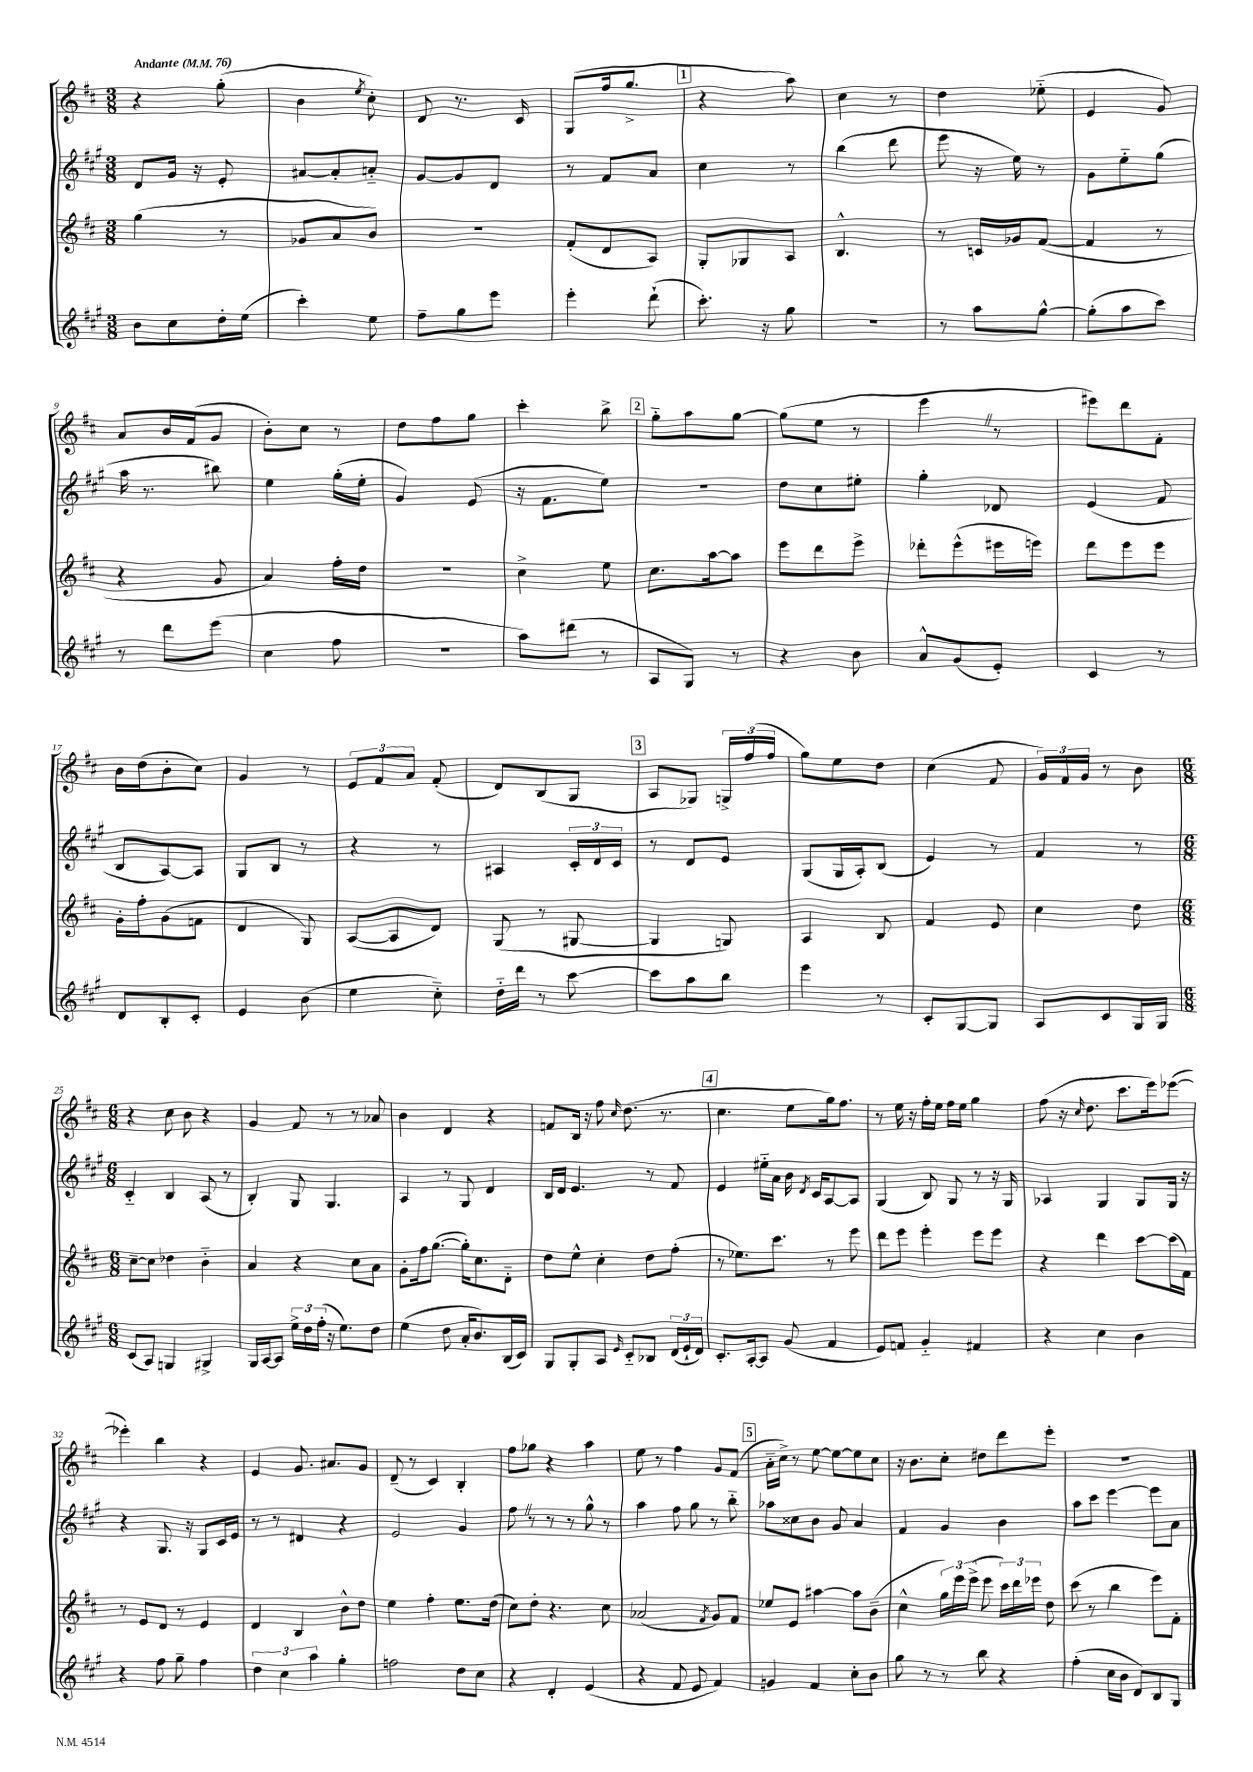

**kern	**kern	**kern	**kern
*staff4	*staff3	*staff2	*staff1
*clefG2	*clefG2	*clefG2	*clefG2
*k[f#c#g#]	*k[f#c#]	*k[f#c#g#]	*k[f#c#]
*M3/8	*M3/8	*M3/8	*M3/8
*MM76	*MM76	*MM76	*MM76
8b\L	(4gg\	8d/L	4r
8cc#\	.	16g#/Jk	.
.	.	16r	.
16dd'\L	8r	8e'/	(8gg'\
(16ee\JJ	.	.	.
=	=	=	=
4ccc#'\)	8g-/L	[8a#/L	4b\
.	8a/	8a#'/]	.
.	.	.	8qee/
8ee\	8b/J)	8a'~/J	8cc#'\)
=	=	=	=
8ff#~\L	4.r	[8g#/L	8d/
8gg#\	.	8g#/]	8.r
8eee\J	.	8d/J	.
.	.	.	16c#/
=	=	=	=
4eee'\	(8f#'/L	8r	(8G/L
.	8d/	8f#/L	16ff#/k
.	.	.	8.gg^/J
(8ddd`\	8A/J)	8a/J	.
=	=	=	=
8.ccc#'\)	8G'/L	4cc#\	4r
.	8G-/	.	.
16r	.	.	.
8gg#\	8A/J	8r	8aa\)
=	=	=	=
4.r	4.B^^/	(4bb\	4cc#\
.	.	8ddd\	8r
=	=	=	=
8r	8r	8eee\	4dd\
8aa\L	16c/LL	16r	.
.	16g-/J	16ee\)	.
[8gg#^^\J	([8f#/J	8r	(8ee-'~\
=	=	=	=
(8gg#'\]L	4f#/]	8g#\L	4e/
8aa\	.	8ee'~\	.
8ccc#\J)	8r	(8gg#\J	8g/)
=	=	=	=
8r	4r	16aa\	8a/L
.	.	8.r	.
8ddd\L	.	.	16b/L
.	.	.	(16f#/J
(8eee\J	8g/	8bb#\)	8g/J
=	=	=	=
4cc#\	4a/)	4ee\	8b'\L)
.	.	.	8cc#\J
8ff#\	16ff#'\LL	(16gg#'\LL	8r
.	16dd\JJ	16ee'\JJ	.
=	=	=	=
4.r	4.r	4g#/)	8dd\L
.	.	.	8ff#\
.	.	(8e/	8gg\J
=	=	=	=
8aa\L)	4cc#^\	16r	4ccc#'\
.	.	8.f#\L	.
(8ddd#\J	.	.	.
8r	8ee\	8ee\J)	8bb^\
=	=	=	=
8A/L	8.cc#\L	4.r	8gg'~\L
8G#/J)	.	.	8aa\
.	[16aa\k	.	.
8r	8aa\]J	.	[8gg\J
=	=	=	=
4r	8eee\L	8dd\L	(8gg\]L
.	8ddd\	8cc#\	8ee\J
8b\	8eee^\J	8ee#'\J	8r
=	=	=	=
8a^^/L	8ddd-'\L	4gg#'\	4eee\
(8g#/	(8eee^^\	.	.
8e'/J)	16eee#\L	8d-/	8r
.	16eee\JJ)	.	.
=	=	=	=
4c#/	8ddd\L	(4e/	8eee#\L)
.	8eee\	.	8ddd\
8r	8eee\J	8f#/	8f#'\J
=	=	=	=
8d/L	16g'\LL	8B/L	16b\LL
.	16ff#'\J	.	(16dd\J
8B'/	(8g\	[8A/)	8b'\
8c#'/J	8f\J	8A/]J	8cc#\J)
=	=	=	=
4e/	4d/	8G#/L	4g/
.	.	8B/J	.
(8b\	8G/)	8r	8r
=	=	=	=
4ee\	([8A/L	4r	12e/L
.	.	.	12f#/
.	8A/]	.	.
.	.	.	12a/J
8cc#'~\)	8d/J)	8r	(8f#'/
=	=	=	=
16dd'~\LL	(8G/	4A#/	8d/L)
16ddd\JJ	.	.	.
8r	8r	.	(8B/
[8ccc#\	[8G#/	24c#'/LL	8G/J
.	.	24d/	.
.	.	24c#/JJ	.
=	=	=	=
8ccc#\]L	4G#/]	8r	8A/L
8aa\	.	8d/L	8G-/J)
8bb\J	8G/)	8e/J	24G^/LL
.	.	.	(24ff#/
.	.	.	24ff#/JJ
=	=	=	=
4eee\	4A/	(8G#/L	8gg\L)
.	.	16G#/L	8ee\
.	.	16A'/J)	.
8r	8B/	(8B/J	8dd\J
=	=	=	=
8c#'/L	4f#/	4e/)	(4cc#\
[8G#/	.	.	.
8G#/]J	8e/	8r	8f#/
=	=	=	=
8A/L	4cc#\	4f#/	24g/LL)
.	.	.	24f#/
.	.	.	24g/JJ
8c#/	.	.	8r
16G#/L	8dd\	8r	8b\
16G#/JJ	.	.	.
=	=	=	=
*M6/8	*M6/8	*M6/8	*M6/8
(8c#/L	[8cc#~\L	4c#'~/	4r
8A/J)	8cc#\]J	.	.
4G/	4dd-\	4B/	8cc#\
.	.	.	8b\
4G#^/	4b'~\	(8A/	4r
.	.	8r	.
=	=	=	=
16G#/LL	4a/	4B'/)	4g/
[16A/J	.	.	.
8A/]J	.	.	.
24ee^\LL	4r	8G#/	8f#/
24dd\	.	.	.
(24ff#'\JJ	.	.	.
16r	.	4.G#/	8r
8.ee\L)	.	.	.
.	8cc#\L	.	8r
8dd\J	8a\J	.	8a-/
=	=	=	=
(4ee\	8g'\L	4A/	4b\
.	16ff#\k	.	.
.	([8.gg\J	.	.
8dd\	.	8r	4d/
16a'/LK	16gg'\]LK)	8G#/	.
8.b/)	8.cc#\	.	.
.	.	4d/	4r
(16B/L	8d'~\J	.	.
16c#/JJ)	.	.	.
=	=	=	=
8G#/L	8dd\L	16B/LL	8f/L
.	.	16d/JJ	.
8G#'/	8ee^^\J	4.e/	16B/Jk
.	.	.	16r
8A/J	4cc#'\	.	8ff#\
16qqe/	.	.	16qqcc#/
8c#'~/L	.	.	(8.dd\
8B-/J	8dd\L	8r	.
.	.	.	8.r
(24d/LL	(8ff#'\J	8f#/	.
24e`/	.	.	.
24d/JJ)	.	.	.
=	=	=	=
8.c#'/L	8r	4e/	4.cc#\
.	8.ee-\L)	.	.
[16A'/k	.	.	.
8A/]J	.	16ee#'~\LL	.
.	8.ccc#\J	16a\JJ	.
(8g#/	.	16b\	8ee\L
.	.	8qd/	.
.	.	16c#/LK	.
4f#/	8r	[8A/	16gg\k)
.	.	.	8.ff#\J
.	8eee\	8A/]J	.
=	=	=	=
8e/L)	8ddd\L	(4G#/	8r
8f/J	8eee\J	.	16ee\
.	.	.	16r
4g#'~/	4eee'\	8B/)	16ff#'\LL
.	.	.	16ee\JJ
.	.	8G#/	16ff#\LL
.	.	.	16ee\JJ
4f#/	8eee\L	8r	4gg\
.	8eee\J	16r	.
.	.	16G#/	.
=	=	=	=
4r	4r	4A-/	(8ff#\
.	.	.	16r
.	.	.	16qqcc#/
.	.	.	8.dd\
4cc#\	4ddd\	4G#/	.
.	.	.	8.ccc#\L
4b\	[8ccc#\L	8G#/L	.
.	.	.	16eee\k)
.	(16ccc#\]L	16G#/Jk	([8eee-\J
.	16f#\JJ)	16r	.
=	=	=	=
4r	8r	4r	4eee-'\])
.	8e/L	.	.
8ff#\	8d/J	8.G#/	4bb\
8gg#~\	8r	.	.
.	.	16r	.
4ff#\	4e/	8G#/L	4r
.	.	16c#/L	.
.	.	16e/JJ	.
=	=	=	=
6dd\	4d/	8r	4e/
.	.	8r	.
6cc#\	.	.	.
.	4B/	4d#/	8.g/
6aa\	.	.	.
.	.	.	8.a#/L
4gg#'\	8b^^\L	4r	.
.	8dd\J	.	8g/J
=	=	=	=
2ff\	4ee\	2e/	(8d~/
.	.	.	8r
.	4ff#'\	.	4c#/)
8dd\L	8.ee\L	4g#/	4B'/
8cc#\J	.	.	.
.	(16dd\Jk	.	.
=	=	=	=
4r	8cc#\L)	8ff#\	8ff#\L
.	8dd'\J	8r	8gg-\J
4d'/	4.r	8r	4r
.	.	8r	.
(4e/	.	8gg#^^\	4aa\
.	8cc#\	8r	.
=	=	=	=
4r	(2a-/	4aa\	8ee\
.	.	.	8r
8f#/	.	8ff#\	4ff#\
8e/	.	8gg#\	.
.	8qf#/	.	.
4f#/)	8g/L)	8r	8g/L
.	8f#/J	8bb'~\	(8f#/J
=	=	=	=
4g/	8ee-/L	8aa-\L	16a'~\LL
.	.	.	16cc#^\JJ)
.	8e/J	8cc##\	8r
4f#/	[4aa#\	8b\J	[8ee\
.	.	8g#/	8ee\_L
8cc#'\L	8aa#\]L	4a/	8ee\]
8b\J	(8b~\J	.	8cc#\J
=	=	=	=
8gg#\	4cc#^^\	4f#/	16r
.	.	.	8.b\L
8r	.	.	.
8r	24gg\LL)	4g#/	8cc#'\J
.	24eee\	.	.
.	(24eee^\JJ	.	.
8bb\	8eee\	.	8dd#\L
4r	24ccc#\LL)	4b\	8ddd\
.	24ddd\	.	.
.	24eee-\JJ	.	.
.	8dd\	.	8eee'\J
=	=	=	=
(4ff#'\	(8ccc#\	8aa\L	2.r
.	8r	8ccc#\J	.
16cc#\LL	4bb\	[4eee\	.
16b\JJ	.	.	.
8d/L)	.	.	.
8B/	8eee\L)	8eee\]L	.
8G#/J	8f#'\J	8a\J	.
==	==	==	==
*-	*-	*-	*-
